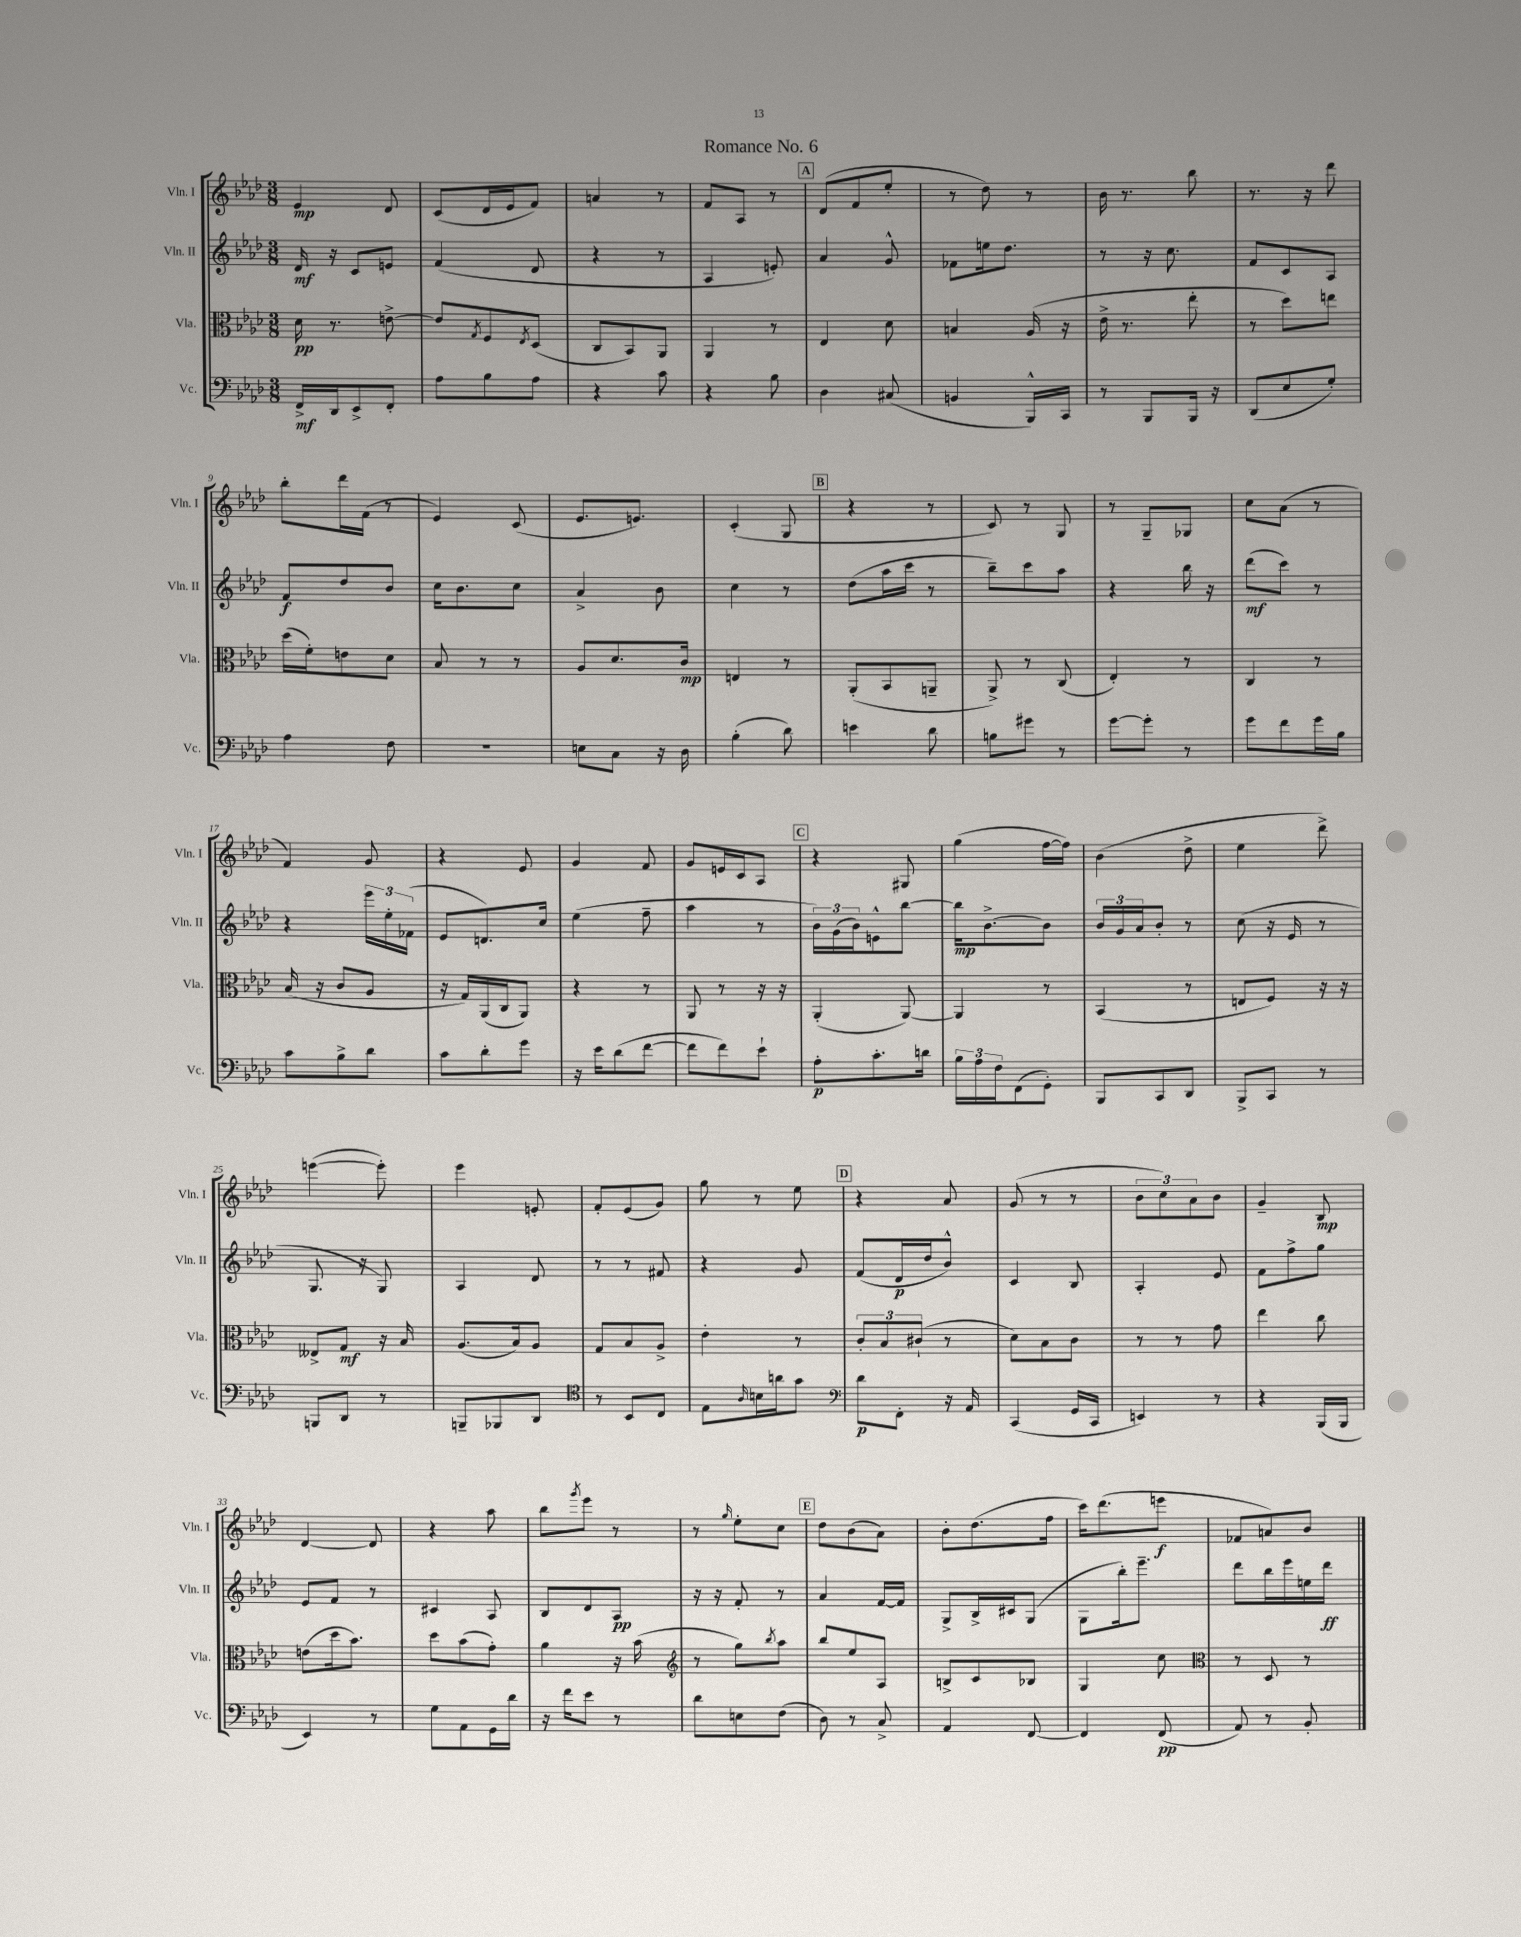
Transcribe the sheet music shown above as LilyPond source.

\header { title = "Romance No. 6" }
<<
\new StaffGroup <<
\new Staff = "s0" \with { instrumentName = "Vln. I" shortInstrumentName = "Vln. I" } {
    \clef treble \key aes \major \numericTimeSignature \time 3/8
    ees'4\mp des'8 |
    c'8( des'16 ees'16 f'8) |
    a'4 r8 |
    f'8 aes8 r8 |
    \mark \markup { \box "A" } des'8( f'8 ees''8-. |
    r8 des''8) r8 |
    bes'16 r8. bes''8 |
    r8. r16 des'''8 |
    bes''8-. des'''16 f'16( r8 |
    ees'4) c'8( |
    ees'8. e'8.) |
    c'4-.( g8 |
    \mark \markup { \box "B" } r4 r8 |
    c'8) r8 g8 |
    r8 g8-- ges8 |
    c''8 aes'8( r8 |
    f'4) g'8 |
    r4 ees'8 |
    g'4 f'8 |
    g'8 e'16 c'16 aes8 |
    \mark \markup { \box "C" } r4 gis8 |
    g''4( f''16~ f''16) |
    bes'4( des''8-> |
    ees''4 des'''8->) |
    e'''4~( e'''8-.) |
    ees'''4 e'8-. |
    f'8-. ees'8( g'8) |
    g''8 r8 ees''8 |
    \mark \markup { \box "D" } r4 aes'8 |
    g'8( r8 r8 |
    \tuplet 3/2 { bes'8 c''8) aes'8 } bes'8 |
    g'4-- bes8\mp |
    des'4~ des'8 |
    r4 aes''8 |
    bes''8 \acciaccatura { g'''8 } ees'''8 r8 |
    r8 \grace { g''16 } ees''8-. c''8 |
    \mark \markup { \box "E" } des''8 bes'8( aes'8) |
    bes'8-. des''8.( f''16 |
    c'''16) des'''8.( e'''8\f |
    fes'8 a'8) bes'8 \bar "|." |
}
\new Staff = "s1" \with { instrumentName = "Vln. II" shortInstrumentName = "Vln. II" } {
    \clef treble \key aes \major \numericTimeSignature \time 3/8
    des'16\mf r16 c'8 e'8 |
    f'4( des'8 |
    r4 r8 |
    aes4 e'8-.) |
    \mark \markup { \box "A" } aes'4 g'8-^ |
    fes'8 e''16 des''8. |
    r8 r16 c''8. |
    f'8 c'8 aes8 |
    f'8\f des''8 bes'8 |
    c''16 bes'8. c''8 |
    aes'4-> bes'8 |
    c''4 r8 |
    \mark \markup { \box "B" } des''8( aes''16 c'''16 r8 |
    bes''8--) c'''8 aes''8 |
    r4 bes''16 r16 |
    des'''8\mf( c'''8) r8 |
    r4 \tuplet 3/2 { ees'''16 ees''16-. fes'16( } |
    ees'8 d'8.) c''16 |
    ees''4( f''8-- |
    aes''4 r8 |
    \mark \markup { \box "C" } \tuplet 3/2 { bes'16) g'16( bes'16) } e'8-^ bes''8~ |
    bes''16\mp bes'8.~-> bes'8 |
    \tuplet 3/2 { bes'16 g'16 aes'16 } bes'8-. r8 |
    c''8( r16 ees'16 r8 |
    g8. r16 g8) |
    aes4 des'8 |
    r8 r8 fis'8 |
    r4 g'8 |
    \mark \markup { \box "D" } f'8( des'16\p des''16 bes'8-^) |
    c'4 bes8 |
    aes4-. ees'8 |
    f'8 f''8-> g''8 |
    ees'8 f'8 r8 |
    cis'4 aes8 |
    bes8 des'8 aes8\pp |
    r16 r16 f'8-. r8 |
    \mark \markup { \box "E" } aes'4 f'16~ f'16 |
    g8-> bes16-> cis'16 g8( |
    g8 bes''16-.) ees'''8.-- |
    des'''8 bes''16 ees'''16 e''16 des'''16\ff \bar "|." |
}
\new Staff = "s2" \with { instrumentName = "Vla." shortInstrumentName = "Vla." } {
    \clef alto \key aes \major \numericTimeSignature \time 3/8
    des'16\pp r8. e'8~-> |
    e'8 \acciaccatura { g8 } f8 \acciaccatura { ees8 } des8( |
    c8 bes,8) aes,8 |
    aes,4 r8 |
    \mark \markup { \box "A" } ees4 des'8 |
    b4 aes16( r16 |
    ees'16-> r8. ees''8-. |
    r8 des''8) e''8 |
    des''16( f'16-.) e'8 des'8 |
    bes8 r8 r8 |
    aes8 des'8. c'16\mp |
    e4 r8 |
    \mark \markup { \box "B" } aes,8-.( bes,8 a,8-- |
    aes,8->) r8 c8( |
    ees4-.) r8 |
    c4 r8 |
    bes16( r16 c'8 aes8 |
    r16 g16) aes,16( c16 aes,8) |
    r4 r8 |
    aes,8 r8 r16 r16 |
    \mark \markup { \box "C" } aes,4-.( aes,8~) |
    aes,4 r8 |
    bes,4( r8 |
    e8 f8) r16 r16 |
    eeses8-> g8\mf r16 bes16 |
    aes8.( bes16) aes8 |
    g8 bes8 aes8-> |
    ees'4-. r8 |
    \mark \markup { \box "D" } \tuplet 3/2 { c'8-. bes8 cis'8-!( } r8 |
    des'8) bes8 c'8 |
    r8 r8 g'8 |
    ees''4 c''8 |
    e'8( des''16 bes'8.) |
    des''8 bes'8( g'8-.) |
    aes'4 r16 bes'16( |
    \clef treble r8 g''8) \acciaccatura { bes''8 } aes''8 |
    \mark \markup { \box "E" } bes''8 ees''8 aes8 |
    b8-> c'8 bes8 |
    g4 c''8 |
    \clef alto r8 des8 r8 \bar "|." |
}
\new Staff = "s3" \with { instrumentName = "Vc." shortInstrumentName = "Vc." } {
    \clef bass \key aes \major \numericTimeSignature \time 3/8
    f,16->\mf des,16 ees,8-> f,8-. |
    aes8 bes8 aes8 |
    r4 c'8 |
    r4 bes8 |
    \mark \markup { \box "A" } des4 cis8( |
    b,4 bes,,16-^) c,16 |
    r8 bes,,8 bes,,16 r16 |
    des,8( ees8 g8-.) |
    aes4 f8 |
    R4. |
    e8 c8 r16 des16 |
    bes4-.( des'8) |
    \mark \markup { \box "B" } e'4 des'8 |
    b8 gis'8 r8 |
    g'8~ g'8-. r8 |
    g'8 f'8 g'16 bes16 |
    c'8 bes8-> des'8 |
    c'8 des'8-. g'8 |
    r16 ees'16 des'8( f'8~ |
    f'8 f'8) ees'8-! |
    \mark \markup { \box "C" } aes8-.\p c'8.-. d'16 |
    \tuplet 3/2 { bes16 aes16 f16 } f,8( g,8-.) |
    bes,,8 c,8 des,8 |
    bes,,8-> c,8 r8 |
    b,,8 des,8 r8 |
    b,,8-- bes,,8 des,8 |
    \clef tenor r8 bes,8 c8 |
    ees8 \grace { aes16 } b16 a'16 g'8 |
    \mark \markup { \box "D" } \clef bass des'8\p f,8-. r16 aes,16 |
    c,4( g,16 c,16 |
    e,4) r8 |
    r4 bes,,16( bes,,16 |
    ees,4) r8 |
    g8 aes,8 g,16 des'16 |
    r16 f'16 ees'8 r8 |
    des'8 e8 f8( |
    \mark \markup { \box "E" } des8) r8 c8-> |
    aes,4 f,8~ |
    f,4 f,8\pp( |
    aes,8) r8 bes,8-. \bar "|." |
}
>>
>>
